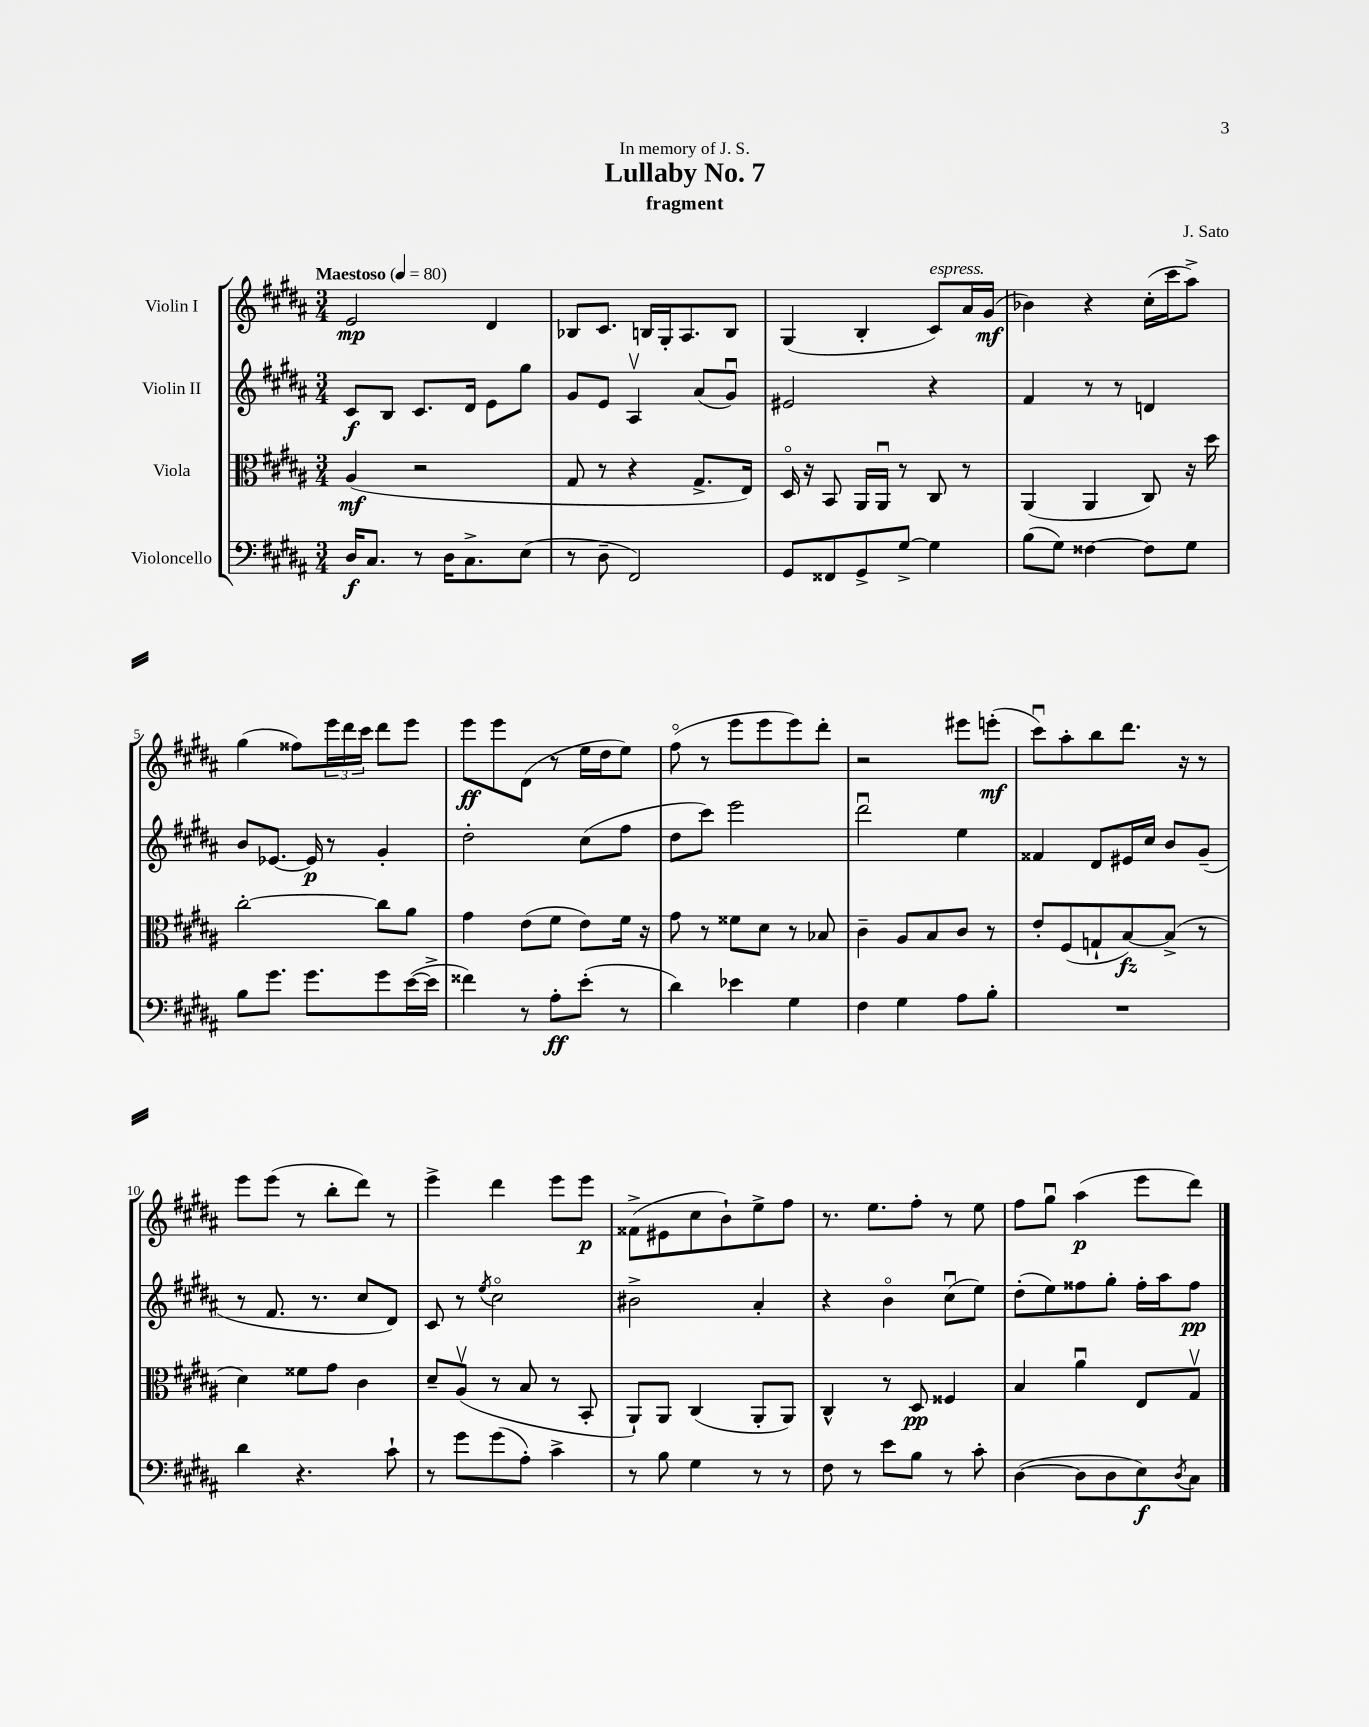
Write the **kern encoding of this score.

**kern	**kern	**kern	**kern
*staff4	*staff3	*staff2	*staff1
*clefF4	*clefC3	*clefG2	*clefG2
*k[f#c#g#d#a#]	*k[f#c#g#d#a#]	*k[f#c#g#d#a#]	*k[f#c#g#d#a#]
*M3/4	*M3/4	*M3/4	*M3/4
*MM80	*MM80	*MM80	*MM80
16D#/LK	(4A#/	8c#/L	2e/
8.C#/J	.	.	.
.	.	8B/J	.
8r	2r	8.c#/L	.
16D#\LK	.	.	.
8.C#^\	.	16d#/Jk	.
.	.	8e\L	4d#/
(8E\J	.	8gg#\J	.
=	=	=	=
8r	8G#/	8g#/L	8B-/L
8D#~\	8r	8e/J	8.c#/J
2FF#/)	4r	4A#v/	.
.	.	.	16B/LL
.	.	.	16G#'/J
.	.	.	8.A#/
.	8.G#^/L	(8a#/L	.
.	.	8g#u/J)	8B/J
.	16E/Jk)	.	.
=	=	=	=
8GG#/L	16D#o/	2e#/	(4G#/
.	16r	.	.
8FF##/	8BB/	.	.
8GG#^/	16AA#/LL	.	4B'/
.	16AA#u/JJ	.	.
[8G#^/J	8r	.	.
4G#\]	8C#/	4r	8c#/L)
.	8r	.	16a#/L
.	.	.	(16g#/JJ
=	=	=	=
(8B\L	(4AA#/	4f#/	4b-\)
8G#\J)	.	.	.
[4F##\	4AA#/	8r	4r
.	.	8r	.
8F##\]L	8C#/)	4d/	(16cc#'\LL
.	.	.	16ccc#\J
8G#\J	16r	.	8aa#^\J)
.	16dd#\	.	.
=	=	=	=
8B\L	[2cc#'\	8b/L	(4gg#\
8.g#\J	.	[8.e-/J	.
.	.	.	8ff##\L)
8.g#\L	.	16e-/]	.
.	.	8r	24eee\L
.	.	.	24ddd#\
.	.	.	24ccc#\JJ
8g#\	8cc#\]L	4g#'/	8ddd#\L
([16e\L	8a#\J	.	8eee\J
16e^\]JJ	.	.	.
=	=	=	=
4f##\)	4g#\	2dd#'\	8eee\L
.	.	.	8eee\
8r	(8e\L	.	(8d#\J
8A#'\L	8f#\J	.	8r
(8e'\J	8e\L)	(8cc#\L	16ee\LL
.	.	.	16dd#\J
8r	16f#\Jk	8ff#\J	8ee\J)
.	16r	.	.
=	=	=	=
4d#\)	8g#\	8dd#\L	(8ff#o\
.	8r	8ccc#\J)	8r
4e-\	8f##\L	2eee\	8eee\L
.	8d#\J	.	8eee\
4G#\	8r	.	8eee\)
.	8B-/	.	8ddd#'\J
=	=	=	=
4F#\	4c#~\	2ddd#u\	2r
4G#\	8A#/L	.	.
.	8B/	.	.
8A#\L	8c#/J	4ee\	8eee#\L
8B'\J	8r	.	(8eee'\J
=	=	=	=
2.r	8e'/L	4f##/	8ccc#u\L)
.	(8F#/	.	8aa#'\
.	8G`/	8d#/L	8bb\
.	[8B/)	16e#/L	8.ddd#\J
.	.	16cc#/JJ	.
.	(8B^/]J	8b/L	.
.	.	.	16r
.	8r	(8g#~/J	8r
=	=	=	=
4d#\	4d#\)	8r	8eee\L
.	.	8.f#/	(8eee\J
4.r	8f##\L	.	8r
.	.	8.r	.
.	8g#\J	.	8bb'\L
.	4c#\	8cc#/L	8ddd#\J)
8c#`\	.	8d#/J)	8r
=	=	=	=
8r	8d#~/L	8c#/	4eee^\
8g#\L	(8A#v/J	8r	.
.	.	8qee/	.
(8g#\	8r	2cc#o\	4ddd#\
8A#'\J)	8B/	.	.
4c#^\	8r	.	8eee\L
.	8BB'/	.	8eee\J
=	=	=	=
8r	8AA#`/L)	2b#^\	(8f##^\L
8B\	8AA#/J	.	8e#\
4G#\	(4C#/	.	8cc#\
.	.	.	8b`\)
8r	8AA#'/L	4a#'/	8ee^\
8r	8AA#/J)	.	8ff#\J
=	=	=	=
8F#\	4C#^^/	4r	8.r
8r	.	.	.
.	.	.	8.ee\L
8e\L	8r	4bo\	.
8B\J	8D#/	.	8ff#'\J
8r	4F##/	(8cc#u\L	8r
8c#'\	.	8ee\J)	8ee\
=	=	=	=
([4D#\	4B/	(8dd#'\L	8ff#\L
.	.	8ee\)	8gg#u\J
8D#\]L	4a#u\	8ff##\	(4aa#\
8D#\	.	8gg#'\J	.
8E\)	8E/L	16ff##'\LL	8eee\L
.	.	16aa#\J	.
8qD#/	.	.	.
8C#\J	8G#v/J	8ff##\J	8ddd#\J)
==	==	==	==
*-	*-	*-	*-
